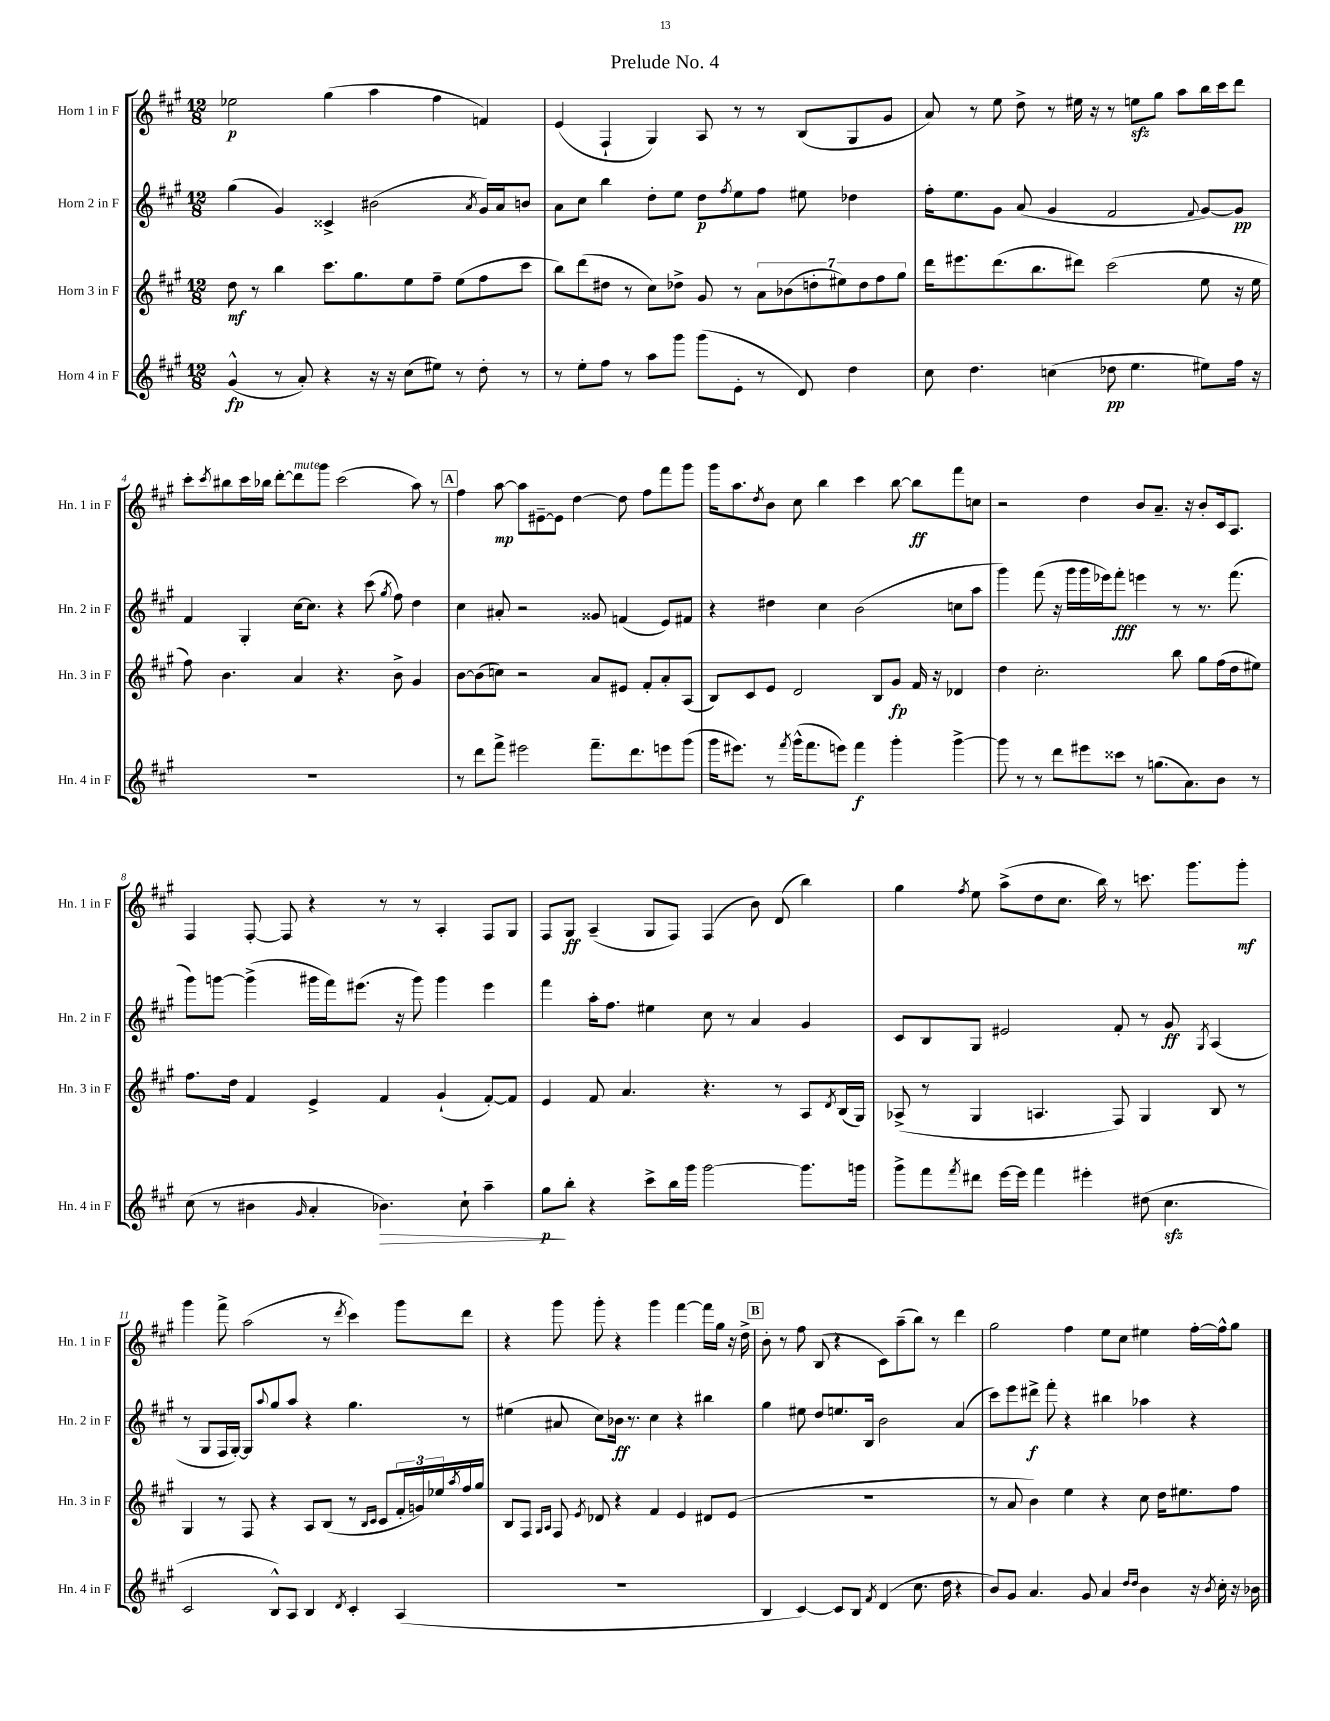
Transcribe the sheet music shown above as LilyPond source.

\header { title = "Prelude No. 4" }
<<
\new StaffGroup <<
\new Staff = "s0" \with { instrumentName = "Horn 1 in F" shortInstrumentName = "Hn. 1 in F" } {
    \clef treble \key a \major \numericTimeSignature \time 12/8
    ees''2\p gis''4( a''4 fis''4 f'4) |
    e'4( fis4-! gis4) a8 r8 r8 b8( gis8 gis'8 |
    a'8) r8 e''8 d''8-> r8 eis''16 r16 r8 e''8\sfz gis''8 a''8 b''16 cis'''16 d'''8 |
    cis'''8-. \acciaccatura { cis'''8 } bis''8 cis'''16 bes''16 d'''8~-. d'''8^\markup { \italic "mute" } gis'''8 cis'''2( a''8) r8 |
    \mark \markup { \box "A" } fis''4 a''8~\mp a''8 eis'8~-- eis'8 d''4~ d''8 fis''8 fis'''8 gis'''8 |
    gis'''16 a''8. \acciaccatura { d''8 } b'8 cis''8 b''4 cis'''4 b''8~ b''8\ff fis'''8 c''8 |
    r2 d''4 b'8 a'8.-- r16 b'8-. cis'16 a8. |
    fis4 fis8~-. fis8 r4 r8 r8 a4-. fis8 gis8 |
    fis8 gis8\ff a4--( gis8 fis8) fis4( b'8) d'8( b''4) |
    gis''4 \acciaccatura { fis''8 } e''8 a''8->( d''8 cis''8. b''16) r8 c'''8. gis'''8. gis'''8-.\mf |
    gis'''4 fis'''8-> a''2( r8 \acciaccatura { d'''8 } cis'''4) gis'''8 d'''8 |
    r4 gis'''8 gis'''8-. r4 gis'''4 fis'''4~ fis'''16 gis''16 r16 d''16-> |
    \mark \markup { \box "B" } b'8-. r8 fis''8 b8( r4 cis'8) a''8--( b''8) r8 d'''4 |
    gis''2 fis''4 e''8 cis''8 eis''4 fis''16~-. fis''16-^ gis''8 \bar "|." |
}
\new Staff = "s1" \with { instrumentName = "Horn 2 in F" shortInstrumentName = "Hn. 2 in F" } {
    \clef treble \key a \major \numericTimeSignature \time 12/8
    gis''4( gis'4) cisis'4-> bis'2( \acciaccatura { a'8 } gis'16) a'16 b'8 |
    a'8 cis''8 b''4 d''8-. e''8 d''8\p \acciaccatura { fis''8 } e''8 fis''8 eis''8 des''4 |
    fis''16-. e''8. gis'8 a'8( gis'4 fis'2 \appoggiatura { fis'8 } gis'8~) gis'8\pp |
    fis'4 gis4-. cis''16~ cis''8. r4 cis'''8( \acciaccatura { gis''8 } fis''8) d''4 |
    \mark \markup { \box "A" } cis''4 ais'8-. r2 gisis'8 f'4( e'8) fis'8 |
    r4 dis''4 cis''4 b'2( c''8 a''8 |
    gis'''4) fis'''8( r16 gis'''16 gis'''16 ees'''16) fis'''8-.\fff e'''4 r8 r8. fis'''8.( |
    gis'''8) g'''8~ g'''4->( gis'''16 fis'''16) eis'''8.( r16 gis'''8) gis'''4 eis'''4 |
    fis'''4 a''16-. fis''8. eis''4 cis''8 r8 a'4 gis'4 |
    cis'8 b8 gis8 eis'2 fis'8-. r8 gis'8\ff \acciaccatura { gis8 } a4( |
    r8 gis8 fis16 gis16~-.) gis8 \appoggiatura { a''8 } gis''8 a''8 r4 gis''4. r8 |
    eis''4( ais'8 cis''8) bes'16\ff r8. cis''4 r4 bis''4 |
    \mark \markup { \box "B" } gis''4 eis''8 d''8 e''8. b16 b'2 a'4( |
    cis'''8) e'''8 dis'''8->\f fis'''8-. r4 bis''4 aes''4 r4 \bar "|." |
}
\new Staff = "s2" \with { instrumentName = "Horn 3 in F" shortInstrumentName = "Hn. 3 in F" } {
    \clef treble \key a \major \numericTimeSignature \time 12/8
    d''8\mf r8 b''4 cis'''8. gis''8. e''8 fis''8-- e''8( fis''8 cis'''8 |
    b''8) d'''8( dis''8 r8 cis''8) des''8-> gis'8 r8 \tuplet 7/4 { a'8 bes'8( d''8-. eis''8) d''8 fis''8 gis''8 } |
    d'''16 eis'''8. d'''8.( b''8. dis'''8) cis'''2( e''8 r16 e''16 |
    fis''8) b'4. a'4 r4. b'8-> gis'4 |
    \mark \markup { \box "A" } b'8~ b'8( c''8) r2 a'8 eis'8 fis'8-. a'8-. a8( |
    b8) cis'8 e'8 d'2 b8 gis'8\fp fis'16 r16 des'4 |
    d''4 cis''2.-. b''8 gis''8 fis''16( d''16 eis''8) |
    fis''8. d''16 fis'4 e'4-> fis'4 gis'4-!( fis'8~-.) fis'8 |
    e'4 fis'8 a'4. r4. r8 a8 \acciaccatura { d'8 } b16( gis16) |
    aes8->( r8 gis4 a4. fis8) gis4 b8 r8 |
    gis4 r8 fis8 r4 a8 b8( r8 \grace { b16 cis'16 } cis'8 \tuplet 3/2 { fis'16-. g'16) ees''16 } \acciaccatura { a''8 } fis''16 gis''16 |
    b8 fis8 \grace { gis16 a16 } fis8 \acciaccatura { e'8 } des'8 r4 fis'4 e'4 dis'8 e'8( |
    \mark \markup { \box "B" } R1. |
    r8 a'8 b'4) e''4 r4 cis''8 d''16 eis''8. fis''8 \bar "|." |
}
\new Staff = "s3" \with { instrumentName = "Horn 4 in F" shortInstrumentName = "Hn. 4 in F" } {
    \clef treble \key a \major \numericTimeSignature \time 12/8
    gis'4-^\fp( r8 a'8-.) r4 r16 r16 cis''8( eis''8) r8 d''8-. r8 |
    r8 e''8-. fis''8 r8 a''8 gis'''8 gis'''8( e'8-. r8 d'8) d''4 |
    cis''8 d''4. c''4( des''8\pp e''4. eis''8) fis''16 r16 |
    R1. |
    \mark \markup { \box "A" } r8 d'''8 fis'''8-> eis'''2 fis'''8.-- d'''8. e'''8 gis'''8( |
    gis'''16 eis'''8.) r8 \acciaccatura { fis'''8 } gis'''16-^( fis'''8. e'''8) fis'''4\f gis'''4-. gis'''4~-> |
    gis'''8 r8 r8 d'''8 eis'''8 cisis'''8 r8 g''8.( a'8.) b'8 r8 |
    cis''8( r8 bis'4 \grace { gis'16 } a'4-. bes'4.\>) cis''8-! a''4-- |
    gis''8\p\! b''8-. r4 cis'''8-> b''16 gis'''16 gis'''2~ gis'''8. g'''16 |
    gis'''8-> fis'''8 \acciaccatura { fis'''8 } dis'''8 e'''16~ e'''16 fis'''4 eis'''4-. dis''8( cis''4.\sfz |
    cis'2 b8-^) a8 b4 \acciaccatura { d'8 } cis'4-. a4( |
    R1. |
    \mark \markup { \box "B" } b4 cis'4~) cis'8 b8 \acciaccatura { fis'8 } d'4( cis''8. d''16 r4 |
    b'8) gis'8 a'4. gis'8 a'4 \grace { d''16 d''16 } b'4 r16 \acciaccatura { b'8 } cis''16-. r16 bes'16 \bar "|." |
}
>>
>>
